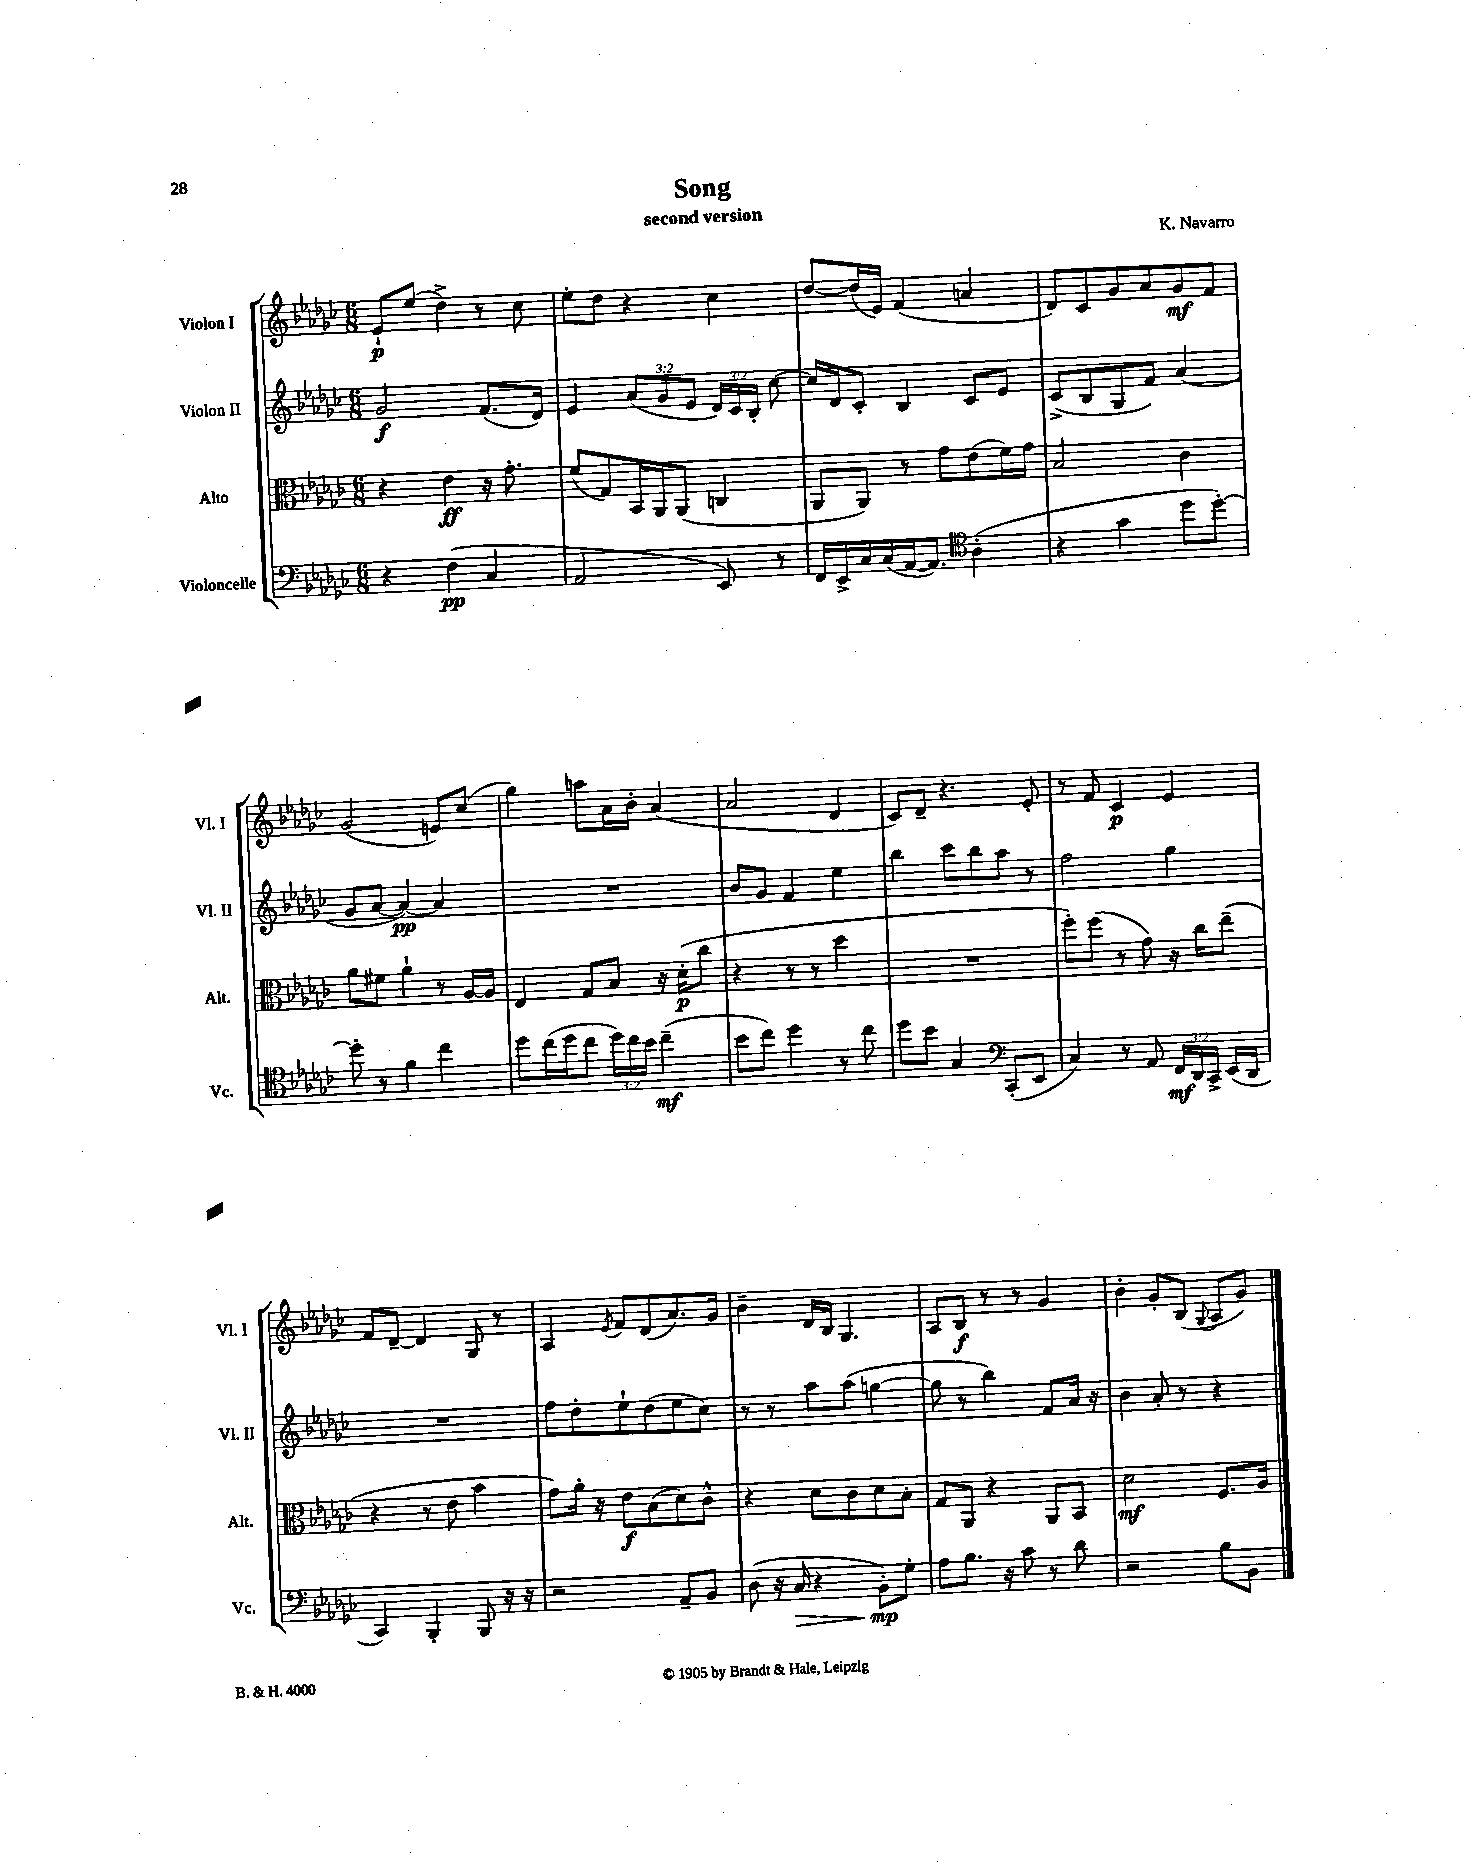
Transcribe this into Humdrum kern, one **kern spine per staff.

**kern	**dynam	**kern	**dynam	**kern	**dynam	**kern	**dynam
*part4	*part4	*part3	*part3	*part2	*part2	*part1	*part1
*staff4	*staff4	*staff3	*staff3	*staff2	*staff2	*staff1	*staff1
*I"Violoncelle	*	*I"Alto	*	*I"Violon II	*	*I"Violon I	*
*I'Vc.	*	*I'Alt.	*	*I'Vl. II	*	*I'Vl. I	*
*clefF4	*	*clefC3	*	*clefG2	*	*clefG2	*
*k[b-e-a-d-g-c-]	*	*k[b-e-a-d-g-c-]	*	*k[b-e-a-d-g-c-]	*	*k[b-e-a-d-g-c-]	*
*M6/8	*	*M6/8	*	*M6/8	*	*M6/8	*
=1	=1	=1	=1	=1	=1	=1	=1
4r	.	4r	.	2g-/	f	8e-`/L	p
.	.	.	.	.	.	(8ee-/J	.
(4F\	pp	4e-\	ff	.	.	4dd-^\)	.
4C-/	.	16r	.	(8.f/L	.	8r	.
.	.	8.g-'\	.	.	.	.	.
.	.	.	.	.	.	8cc-\	.
.	.	.	.	16d-/Jk)	.	.	.
=2	=2	=2	=2	=2	=2	=2	=2
2AA-/	.	(8f/L	.	4e-/	.	8ee-'\L	.
.	.	8G-/)	.	.	.	8dd-\J	.
.	.	16BB-/L	.	(12a-/L	.	4r	.
.	.	16AA-/J	.	.	.	.	.
.	.	.	.	12g-/	.	.	.
.	.	(8AA-/J	.	.	.	.	.
.	.	.	.	12e-/J	.	.	.
8EE-/)	.	4Cn/	.	24d-/LL)	.	4cc-\	.
.	.	.	.	24c-/	.	.	.
.	.	.	.	24B-'/JJ	.	.	.
8r	.	.	.	[8cc-\	.	.	.
=3	=3	=3	=3	=3	=3	=3	=3
16FF/LL	.	8AA-/L	.	16cc-/LL]	.	[8dd-/L	.
16EE-^/	.	.	.	16d-/J	.	.	.
16C-/	.	8AA-/J)	.	8c-'/J	.	(16dd-/L]	.
(16C-/	.	.	.	.	.	16e-/JJ)	.
[16AA-/J	.	8r	.	4B-/	.	(4f/	.
8.AA-/J])	.	.	.	.	.	.	.
.	.	8g-\L	.	.	.	.	.
*clefC4	*	*	*	*	*	*	*
(4A-'\	.	(8e-\	.	8c-/L	.	4an/	.
.	.	16f\L)	.	8e-/J	.	.	.
.	.	16g-\JJ	.	.	.	.	.
=4	=4	=4	=4	=4	=4	=4	=4
4r	.	2B-/	.	(8c-^/L	.	8d-/L)	.
.	.	.	.	8B-/	.	8c-/	.
4g-\	.	.	.	8G-/	.	8g-/	.
.	.	.	.	8f/J)	.	8a-/	.
8dd-\L	.	4c-\	.	(4a-/	.	8g-/	mf
[8dd-'\J)	.	.	.	.	.	8f/J	.
!!LO:LB:g=z
=5	=5	=5	=5	=5	=5	=5	=5
8dd-'\]	.	8a-\L	.	8g-/L	.	(2g-/	.
8r	.	8f#X\J	.	[8a-/J	.	.	.
4f\	.	4a-`\	.	4a-/_)	pp	.	.
4cc-\	.	8r	.	4a-/]	.	8en/L)	.
.	.	[16A-/LL	.	.	.	(8cc-/J	.
.	.	16A-/JJ]	.	.	.	.	.
=6	=6	=6	=6	=6	=6	=6	=6
8dd-\L	.	4E-/	.	2.r	.	4gg-\)	.
(16cc-\L	.	.	.	.	.	.	.
16dd-\J	.	.	.	.	.	.	.
8cc-\J	.	8G-/L	.	.	.	8aan\L	.
24dd-\LL)	.	8B-/J	.	.	.	16a-\L	.
24cc-\	.	.	.	.	.	.	.
.	.	.	.	.	.	16b-'\JJ	.
24b-\JJ	.	.	.	.	.	.	.
(4cc-~\	mf	16r	.	.	.	(4a-/	.
.	.	(16d-'\KL	p	.	.	.	.
.	.	8cc-\J	.	.	.	.	.
=7	=7	=7	=7	=7	=7	=7	=7
8b-\L	.	4r	.	8b-/L	.	2a-/	.
8cc-\J)	.	.	.	8g-/J	.	.	.
4dd-\	.	8r	.	4f/	.	.	.
.	.	8r	.	.	.	.	.
8r	.	4dd-\	.	4ee-\	.	4d-/	.
8cc-\	.	.	.	.	.	.	.
=8	=8	=8	=8	=8	=8	=8	=8
8dd-\L	.	2.r	.	4bb-\	.	8c-/L)	.
8b-\J	.	.	.	.	.	8d-~/J	.
4G-/	.	.	.	8ccc-\L	.	4.r	.
.	.	.	.	8bb-\	.	.	.
*clefF4	*	*	*	*	*	*	*
(8CC-'/L	.	.	.	8aa-\J	.	.	.
8EE-/J	.	.	.	8r	.	8e-'/	.
=9	=9	=9	=9	=9	=9	=9	=9
4C-/)	.	8ff'\L)	.	2ff\	.	8r	.
.	.	(8ff\J	.	.	.	8f/	.
8r	.	8r	.	.	.	4c-/	p
8AA-/	.	8g-\)	.	.	.	.	.
24FF/LL	mf	16r	.	4gg-\	.	4e-/	.
24DD-/	.	.	.	.	.	.	.
.	.	16cc-\KL	.	.	.	.	.
24CC-^/JJ	.	.	.	.	.	.	.
(16EE-/LL	.	(8ee-~\J	.	.	.	.	.
16DD-/JJ	.	.	.	.	.	.	.
!!LO:LB:g=z
=10	=10	=10	=10	=10	=10	=10	=10
4CC-/)	.	4r	.	2.r	.	8f/L	.
.	.	.	.	.	.	[8d-~/J	.
4BBB-'/	.	8r	.	.	.	4d-/]	.
.	.	8e-\	.	.	.	.	.
8BBB-/	.	4b-\	.	.	.	8G-/	.
16r	.	.	.	.	.	8r	.
16r	.	.	.	.	.	.	.
=11	=11	=11	=11	=11	=11	=11	=11
2r	.	8g-\L)	.	8ff\L	.	4A-/	.
.	.	16a-'\Jk	.	8dd-'\	.	.	.
.	.	16r	.	.	.	.	.
.	.	.	.	.	.	8qe-/	.
.	.	8e-\L	f	8ee-`\	.	8f/L	.
.	.	(8B-\	.	(8dd-\	.	(8d-/	.
8AA-~/L	.	8d-\)	.	8ee-\	.	8.a-/)	.
8BB-/J	.	8c-^^\J	.	8cc-\J)	.	.	.
.	.	.	.	.	.	16g-/Jk	.
=12	=12	=12	=12	=12	=12	=12	=12
(8D-\	.	4r	.	8r	.	4b-~\	.
16r	.	.	.	8r	.	.	.
!	!LO:HP:b	!	!	!	!	!	!
16C-/	>	.	.	.	.	.	.
4r	.	8d-\L	.	8aa-\L	.	16d-/LL	.
.	.	.	.	.	.	16B-/JJ	.
.	.	8c-\	.	(8aa-\J	.	4.G-/	.
8BB-'\L)	mp	8d-\	.	[4ggn\	.	.	.
8G-'\J	]	8B-'\J	.	.	.	.	.
=13	=13	=13	=13	=13	=13	=13	=13
8A-\L	.	8G-/L	.	8gg\]	.	8A-/L	.
8.B-\J	.	8AA-/J	.	8r	.	8B-/J	f
.	.	4r	.	4bb-\)	.	8r	.
16r	.	.	.	.	.	.	.
8c-\	.	.	.	.	.	8r	.
8r	.	8AA-/L	.	8f/L	.	4g-/	.
8d-\	.	8BB-/J	.	16a-/Jk	.	.	.
.	.	.	.	16r	.	.	.
=14	=14	=14	=14	=14	=14	=14	=14
2r	.	2d-\	mf	4b-\	.	4b-'\	.
.	.	.	.	8a-'/	.	8g-'/L	.
.	.	.	.	8r	.	(8B-/J	.
.	.	.	.	.	.	8qqG-/	.
8B-\L	.	8.F/L	.	4r	.	8A-/L	.
8BB-\J	.	.	.	.	.	8g-/J)	.
.	.	16A-/Jk	.	.	.	.	.
==	==	==	==	==	==	==	==
*-	*-	*-	*-	*-	*-	*-	*-
